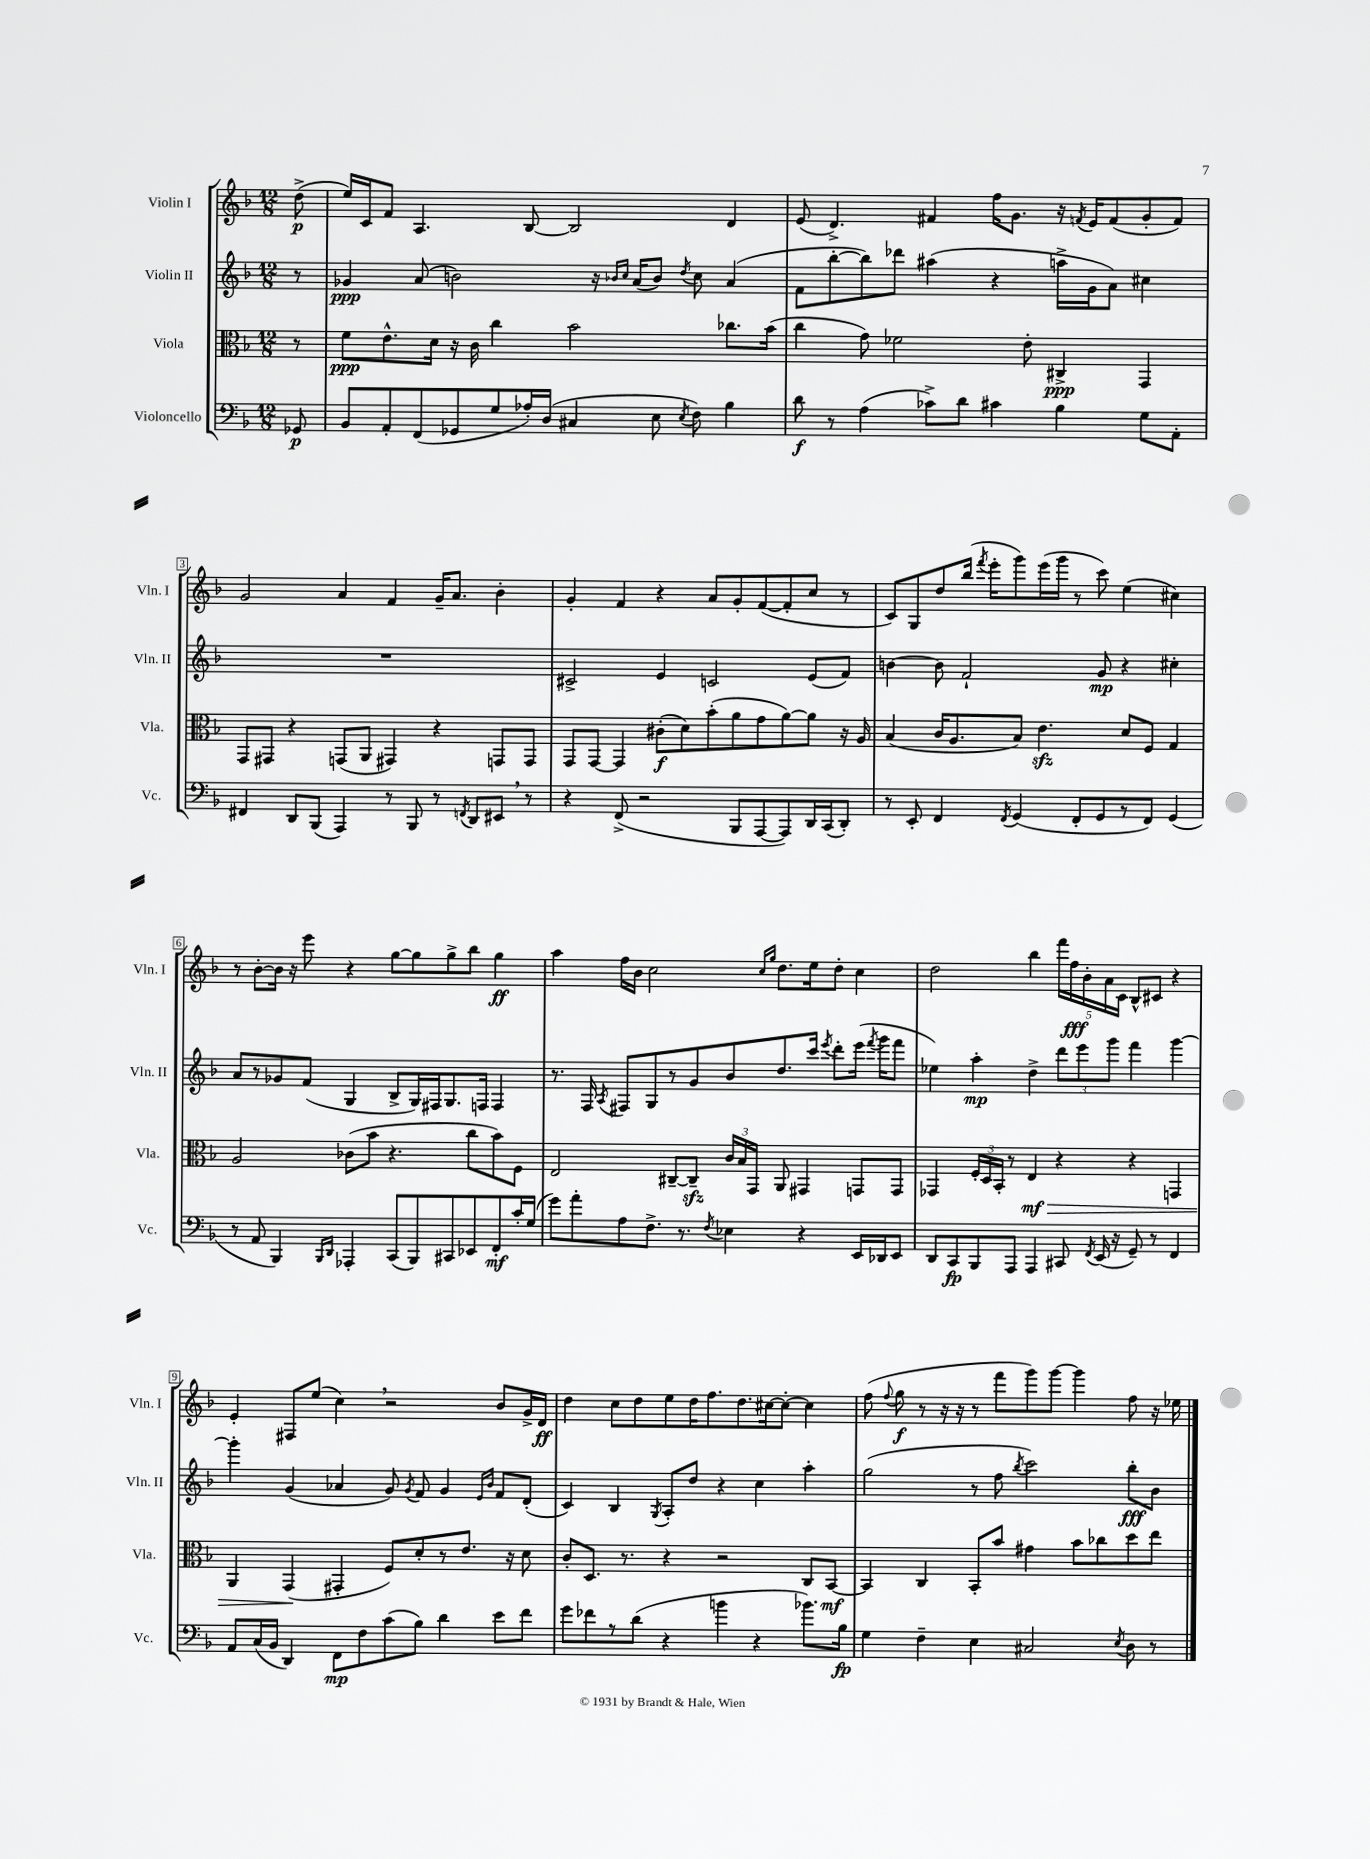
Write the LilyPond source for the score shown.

<<
\new StaffGroup <<
\new Staff = "s0" \with { instrumentName = "Violin I" shortInstrumentName = "Vln. I" } {
    \clef treble \key f \major \numericTimeSignature \time 12/8 \partial 8
    \autoBeamOff d''8->\p( |
    e''16[) c'16 f'8] a4. bes8~ bes2 d'4 |
    e'8( d'4.->) fis'4 f''16[ g'8.] r16 \acciaccatura { f'8 } e'16[ f'8( g'8-. f'8]) |
    g'2 a'4 f'4 g'16[-- a'8.] bes'4-. |
    g'4-. f'4 r4 a'8[ g'8-. f'8~( f'8-. c''8] r8 |
    c'8[) g8 d''8 bes''16]( \acciaccatura { f'''8 } e'''16[-. g'''8) e'''16( g'''16] r8 c'''8) e''4( cis''4) |
    r8 bes'8[~-. bes'16] r16 e'''8 r4 g''8[~ g''8 g''8-> bes''8] g''4\ff |
    a''4 f''16[ bes'16] c''2 \grace { c''16[ g''16] } d''8.[ e''16 d''8]-. c''4 |
    d''2 bes''4 \tuplet 5/4 { f'''16[ f''16\fff bes'16-. a'16 c'16] } bes8[-^ cis'8] r4 |
    e'4-. fis8[ e''8]( c''4) \breathe r2 bes'8[ g'16-> d'16]\ff |
    d''4 c''8[ d''8 e''8 d''16 f''8. d''8. cis''16~ cis''8]~-. cis''4 |
    f''8( \appoggiatura { f''8 } g''8\f r8 r16 r16 r8 f'''8[ g'''8) g'''8]~ g'''4 f''8 r16 ees''16 \bar "|." |
}
\new Staff = "s1" \with { instrumentName = "Violin II" shortInstrumentName = "Vln. II" } {
    \clef treble \key f \major \numericTimeSignature \time 12/8 \partial 8
    \autoBeamOff r8 |
    ges'4\ppp a'8( b'2) r16 \grace { bes'16[ c''16] } a'16[( bes'8]) \acciaccatura { d''8 } c''8 a'4( |
    f'8[ bes''8~-. bes''8) des'''8] ais''4( r4 a''16[-> g'16 a'8]) cis''4 |
    R1. |
    cis'2-> e'4 c'2 e'8[( f'8]) |
    b'4~ b'8 f'2-! g'8\mp r4 cis''4-. |
    a'8[ r8 ges'8 f'8]( g4 bes8[-> g16) fis16 g8. f16] f4 |
    r8. f16 \acciaccatura { a8 } fis8[ g8 r8 g'8 bes'8 d''8. c'''16] \acciaccatura { e'''8 } d'''8[-. e'''16]( \acciaccatura { f'''8 } g'''16[ f'''8] |
    ees''4) a''4-.\mp d''4-> \tuplet 3/2 { d'''8[ e'''8 g'''8] } f'''4 g'''4~ |
    g'''4-. g'4( aes'4 g'8) \acciaccatura { g'8 } f'8 g'4 \grace { e'16[ bes'16] } f'8[ d'8]-.( |
    c'4) bes4 \acciaccatura { g8 } a8[-. d''8] r4 c''4 a''4-. |
    g''2( r8 f''8 \acciaccatura { bes''8 } c'''2) bes''8[-.\fff bes'8] \bar "|." |
}
\new Staff = "s2" \with { instrumentName = "Viola" shortInstrumentName = "Vla." } {
    \clef alto \key f \major \numericTimeSignature \time 12/8 \partial 8
    \autoBeamOff r8 |
    f'8[\ppp e'8.-^ d'16] r16 c'16 c''4 bes'2 ces''8.[ bes'16]( |
    c''4 g'8) fes'2 e'8-. cis4->\ppp g,4 |
    g,8[ gis,8] r4 g,8[( a,8] gis,4) r4 g,8[ g,8] |
    g,8[ g,8]~ g,4 cis'8[-.\f( d'8) bes'8-.( a'8 g'8 a'8~) a'8] r16 a16 |
    bes4( c'16[ a8. bes8]) e'4.\sfz d'8[ f8] g4 |
    a2 ces'8[( bes'8] r4. c''8[ bes'8) f8] |
    e2 cis8[~-- cis8]--\sfz \tuplet 3/2 { c'16[ bes16 g,16] } a,8 gis,4 g,8[ g,8] |
    ges,4 \tuplet 3/2 { f16[-. d16 bes,16]-. } r8 e4\mf\> r4 r4 g,4 |
    a,4 g,4\!( gis,4-. f8[) d'8-. r8 e'8.] r16 d'8 |
    c'8[-. d8.] r8. r4 r2 c8[ bes,8]~\mf |
    bes,4 c4 bes,8[-. bes'8] gis'4 bes'8[ ces''8 d''8 e''8] \bar "|." |
}
\new Staff = "s3" \with { instrumentName = "Violoncello" shortInstrumentName = "Vc." } {
    \clef bass \key f \major \numericTimeSignature \time 12/8 \partial 8
    \autoBeamOff ges,8\p |
    bes,8[ a,8-. f,8( ges,8 g8 aes16-.) d16]( cis4 e8 \acciaccatura { e8 } f8) bes4 |
    d'8\f r8 a4( ces'8[->) d'8] cis'4 bes4 g8[ a,8]-. |
    fis,4 d,8[ bes,,8]( a,,4) r8 bes,,8 r8 \acciaccatura { f,8 } d,8[ eis,8] \breathe r8 |
    r4 f,8->( r2 bes,,8[ a,,8~ a,,8) d,16 c,16( d,8]-.) |
    r8 e,8-. f,4 \acciaccatura { f,8 } g,4( f,8[-. g,8 r8 f,8]) g,4( |
    r8 a,8 bes,,4) \grace { bes,,16[ d,16] } aes,,4-. c,8[( bes,,8) cis,8 ees,8 f,8-.\mf c'16-. g16]( |
    g'8[) a'8-. a8 f8.]-> r8. \acciaccatura { f8 } ees4 r4 e,16[ des,16 e,8] |
    d,8[ c,8\fp bes,,8 a,,8] a,,4 cis,8 \acciaccatura { f,8 } e,16( r16 g,8--) r8 f,4 |
    a,8[ c16( bes,16] d,4) f,8[\mp f8 c'8( bes8]) d'4 e'8[ f'8] |
    g'8[ fes'8 r8 d'8]( r4 b'4 r4 bes'8.[) bes16]\fp |
    g4 f4-- e4 cis2 \acciaccatura { e8 } d8 r8 \bar "|." |
}
>>
>>
\layout { \context { \Score \override BarNumber.stencil = #(make-stencil-boxer 0.1 0.3 ly:text-interface::print) } }
